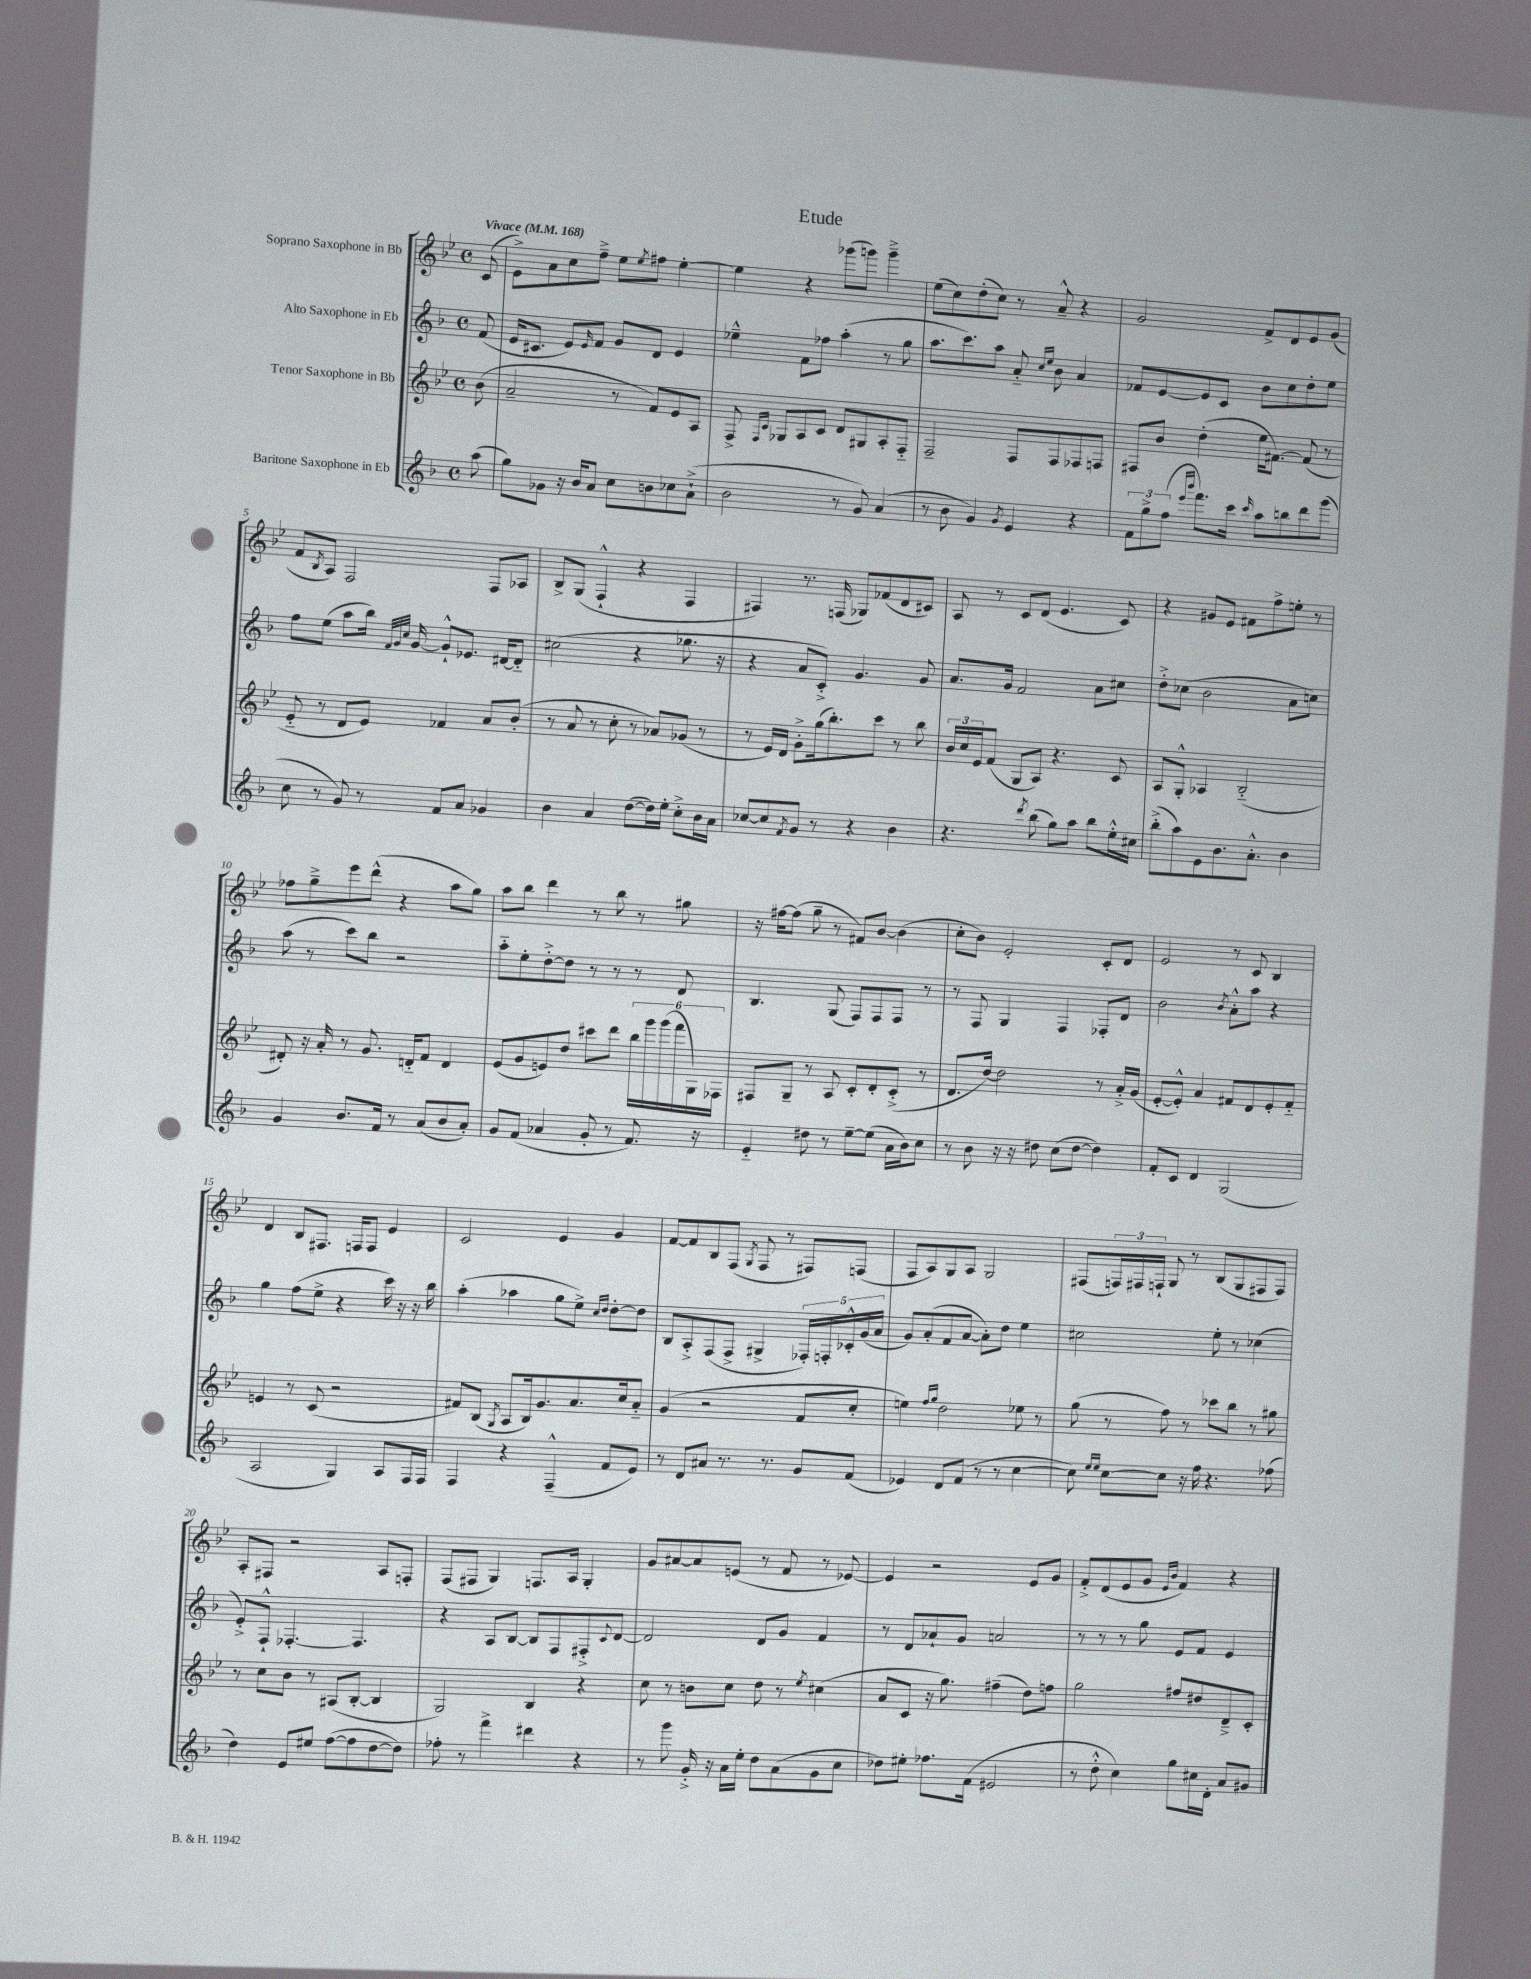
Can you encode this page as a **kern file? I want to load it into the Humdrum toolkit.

**kern	**kern	**kern	**kern
*staff4	*staff3	*staff2	*staff1
*clefG2	*clefG2	*clefG2	*clefG2
*k[b-]	*k[b-e-]	*k[b-]	*k[b-e-]
*M4/4	*M4/4	*M4/4	*M4/4
*met(c)	*met(c)	*met(c)	*met(c)
*MM168	*MM168	*MM168	*MM168
(8aa	(8b-	(8f	(8c
=	=	=	=
8gg)	2a~	16e	8e-^)
.	.	8.c#	.
8g-	.	.	8a
16r	.	8e)	8cc
16b-	.	.	.
.	.	16qqe	.
8a	.	8f	8ff~^
8cc	8r	8g	8ee-
.	.	.	8qee-
8b	8f)	8d	8ff#
8cc-	8e-	4e	[4ee-'
(8a`^	8A	.	.
=	=	=	=
2b-	8F^	4ee-~^^	4ee-]
.	16qqF	.	.
.	16qqc	.	.
.	8G-	.	.
.	8A	8f	4r
.	8c	8ff-	.
8r	8d	(4aa'	(8ggg-
8g)	8G#	.	8ggg)
(4a	8A'	8r	4ggg~^
.	8F'~	8gg	.
=	=	=	=
8r	2F~	8.aa	(8ee-
8b-	.	.	8cc)
.	.	8.ccc)	.
4g)	.	.	(8dd'
.	.	8aa	8cc)
8qg	.	.	.
4e	8F	8a'~	8r
.	.	16qqcc	.
.	.	16qqee	.
.	8F	8b-	8a~^^
4r	8F-	4a	4r
.	8F	.	.
=	=	=	=
12f	8F#	8f-	2g
12gg^	.	.	.
.	8b-	[8e	.
(12ff	.	.	.
16qqeee	.	.	.
16qqbbb-	.	.	.
8.fff)	(4dd'	8e]	.
.	.	8c	.
16ccc	.	.	.
16qqccc	.	.	.
8aa	16ee-	8b-	8f^
.	[8.f#)	.	.
8bb	.	8cc	8d
8ddd	(8f#]	8dd'	8e-
(8ggg	8r	8ee	(8g
=	=	=	=
8cc	8e-'~	8ff	8f
.	.	.	8qB-
8r	8r	(8ee	8A)
8g)	8d	8aa	2F
8r	8e-)	16bb-)	.
.	.	32qqf	.
.	.	32qqg	.
.	.	32qqcc	.
.	.	[16g	.
8f	4f-	8g`^^]	.
8a	.	8.e-	.
4g-	8a	.	8F
.	.	[16d#	.
.	(8b-'	8d#'~]	8A-
=	=	=	=
4b-	8r	(2cc#	8B-^
.	8a	.	(8G
4a	8r	.	4F`^^
.	8cc'	.	.
([8dd	8r	4r	4r
16dd])	8a-)	.	.
16ee'	.	.	.
8cc'^	(8g-	8.gg-	4F
16b-	8r	.	.
16a	.	16r	.
=	=	=	=
[8cc-	8r	4r	4F#)
8cc-]	16e-)	.	.
.	16d	.	.
8qf	.	.	.
8g	8g'^	8a	8.r
8r	(16gg	8c'^)	.
.	8.bb-')	.	(16F
4r	.	4.g	8G-)
.	8ccc	.	(8f-
4b-	8r	.	8d
.	8bb-	8g	8c#)
=	=	=	=
4.r	24b-	8.a	8A
.	24cc	.	.
.	24e-	.	.
.	(8f	.	8r
.	.	16g	.
.	8G	2f	8c
8qddd	.	.	.
(8bb-	8A)	.	(8d
8gg)	4.r	.	4.e-
8aa	.	.	.
8bb-	.	8a	.
16ee'^^	8c	8cc#	8c)
16cc#	.	.	.
=	=	=	=
(8bb-'^	8A	8dd'^	4r
8aa)	8G'^^	(8cc-	.
8e	4A-	2b-	8g#
8.b-	.	.	8e-
.	(2B-'~	.	8f#
8.a'^^	.	.	.
.	.	.	8ff^
4b-	.	8a	8ee'
.	.	8cc)	8r
=	=	=	=
4g	8d#')	(8aa	8ff-
.	16r	8r	8gg~^
.	16a'	.	.
8.b-	8r	8ccc)	8eee-
.	8.g	8bb-	(8ddd^^
16f	.	.	.
8r	.	2r	4r
.	16d'~	.	.
(8a	8f	.	.
8b-	4d	.	8aa
8a')	.	.	8gg)
=	=	=	=
8g	(8e-	8aa'~	8aa
(8f	8g	8ee'	8bb-
4a-	8e)	[8dd'^	4ddd
.	8dd	8dd]	.
8g'	8ccc#	8r	8r
8r	8ddd	8r	8bb-
8.f)	24bb-	8r	8r
.	24ggg	.	.
.	(24ggg	.	.
.	24fff	8d	8gg#
.	24G)	.	.
16r	.	.	.
.	24F-	.	.
=	=	=	=
4e'~	8F#	4.B-	16r
.	.	.	[16ff#
.	8G~	.	(8ff#]
8dd#	8r	.	8gg~
8r	8A	(8G	8r
[8ee~	8c'	8F)	8f#)
(8ee]	8d'	8F	[8b-
16a	(8c'^	8F	(4b-]
16b-)	.	.	.
8cc	8r	8r	.
=	=	=	=
8r	8.d	8r	8cc'
8b-	.	8F	8b-)
.	[16dd)	.	.
16r	2dd]	4G	2e-'
16r	.	.	.
8dd#	.	.	.
(8cc	.	4F	.
[8dd#	.	.	.
4dd#])	8r	8F-'	8c'
.	16a'^	8d	8d
.	(16g	.	.
=	=	=	=
8f'	[8e-'	2b-	2e-
8c	8e-'^^])	.	.
4d	4a	.	.
.	.	8qb-	.
(2G	8f#	8a'^^	8r
.	8d	8aa	8c
.	8e-'	4r	4B-
.	8f#'~	.	.
=	=	=	=
2A	4e	4gg	4d
.	8r	(8ff	8B-
.	(8c	8ee^	8.F#
4G)	2r	4r	.
.	.	.	16F
.	.	.	8F
8A	.	16ccc)	4e-
.	.	16r	.
16F	.	16r	.
16F	.	16bb-	.
=	=	=	=
4F	8f#)	(4aa'	2c
.	(8B-	.	.
.	8qG	.	.
4r	8A	4aa-	.
.	16B-)	.	.
.	8.g	.	.
(4F~^^	.	8gg	4e-
.	8.a	8ee^)	.
.	.	16qqcc	.
.	.	16qqdd	.
8f	.	[8dd'	4g
.	16cc	.	.
8e)	8a'~	8dd]	.
=	=	=	=
8r	(4g	8B-	[8f
8d	.	8A'^	8f]
8a#	2r	(8F	8B-
8.r	.	8F^	(8F
.	.	.	8qG
.	.	4G#^	8F
8.r	.	.	.
.	.	.	8r
8g	8f	20F-')	8F#)
.	.	20F'	.
.	.	20c-'^^	.
(8f	8cc'	.	(8F
.	.	(20g	.
.	.	20a	.
=	=	=	=
4e-)	4ee)	8g)	8F
.	.	(8a'	8A)
.	16qqff	.	.
.	16qqgg	.	.
8d	2dd	8f	8G
(8f	.	[8a	8A
8r	.	8a'])	2G
8r	.	8dd	.
[4cc	8ee-	4ee	.
.	8r	.	.
=	=	=	=
8cc])	(8gg	2cc#	(8F#
16qqee	.	.	.
16qqee	.	.	.
[8cc	8r	.	24F)
.	.	.	24F#
.	.	.	24F`
8cc]	8ff)	.	8G
16r	8r	.	8r
16ff	.	.	.
4.r	8ccc-	8ee'	(8B-
.	8bb-	8r	8G
.	8r	(4cc-	8F#
(8ff-	8gg#	.	8F#)
=	=	=	=
4dd)	8r	8e'^)	8A'
.	8cc	8F`^^	8F#
8e	8b-	[4.F-'	2r
8ee#	8r	.	.
([8ff	(8A#	.	.
8ff]	[8B-'	4.F-]	.
[8dd	4B-]	.	8A
8dd])	.	.	8F'
=	=	=	=
8ff-'	2G)	4r	(8F
8r	.	.	8F#
4fff^	.	8A	4G)
.	.	[8B-	.
4ddd#	4B-	8B-]	8.F
.	.	8F	.
.	.	.	16A
4r	4r	8F#'^	4G'
.	.	8qqc	.
.	.	[8d	.
=	=	=	=
8r	8cc	2d]	8g
8ggg	8r	.	[8a#
16g'^	8b	.	8a#]
16r	.	.	.
16a	8cc	.	(8e
16ee'	.	.	.
8dd	8dd	8d	8r
(8a	8r	8g	8f
.	8qee-	.	.
8g	(4cc#	4f	8r
8cc	.	.	[8e-)
=	=	=	=
8dd-)	8a	8r	4e-]
8ee#'	8c	8d	.
8.ff-	16r	8a-`	2r
.	8.gg)	.	.
.	.	8g	.
(16f	.	.	.
2e#	(4ff#~	2a	.
.	8dd)	.	8e-
.	8ff	.	8g
=	=	=	=
8r	2gg	8r	8f'^
8dd'^^	.	8r	(8d
4cc)	.	8r	8e-
.	.	8gg	8g
.	.	.	16qqe-
.	.	.	16qqb-
8gg	8ff#	8e	4f)
16cc#	8dd#	8f	.
16d'	.	.	.
8a	8d~^	4e	4r
8g#	8c'	.	.
==	==	==	==
*-	*-	*-	*-
